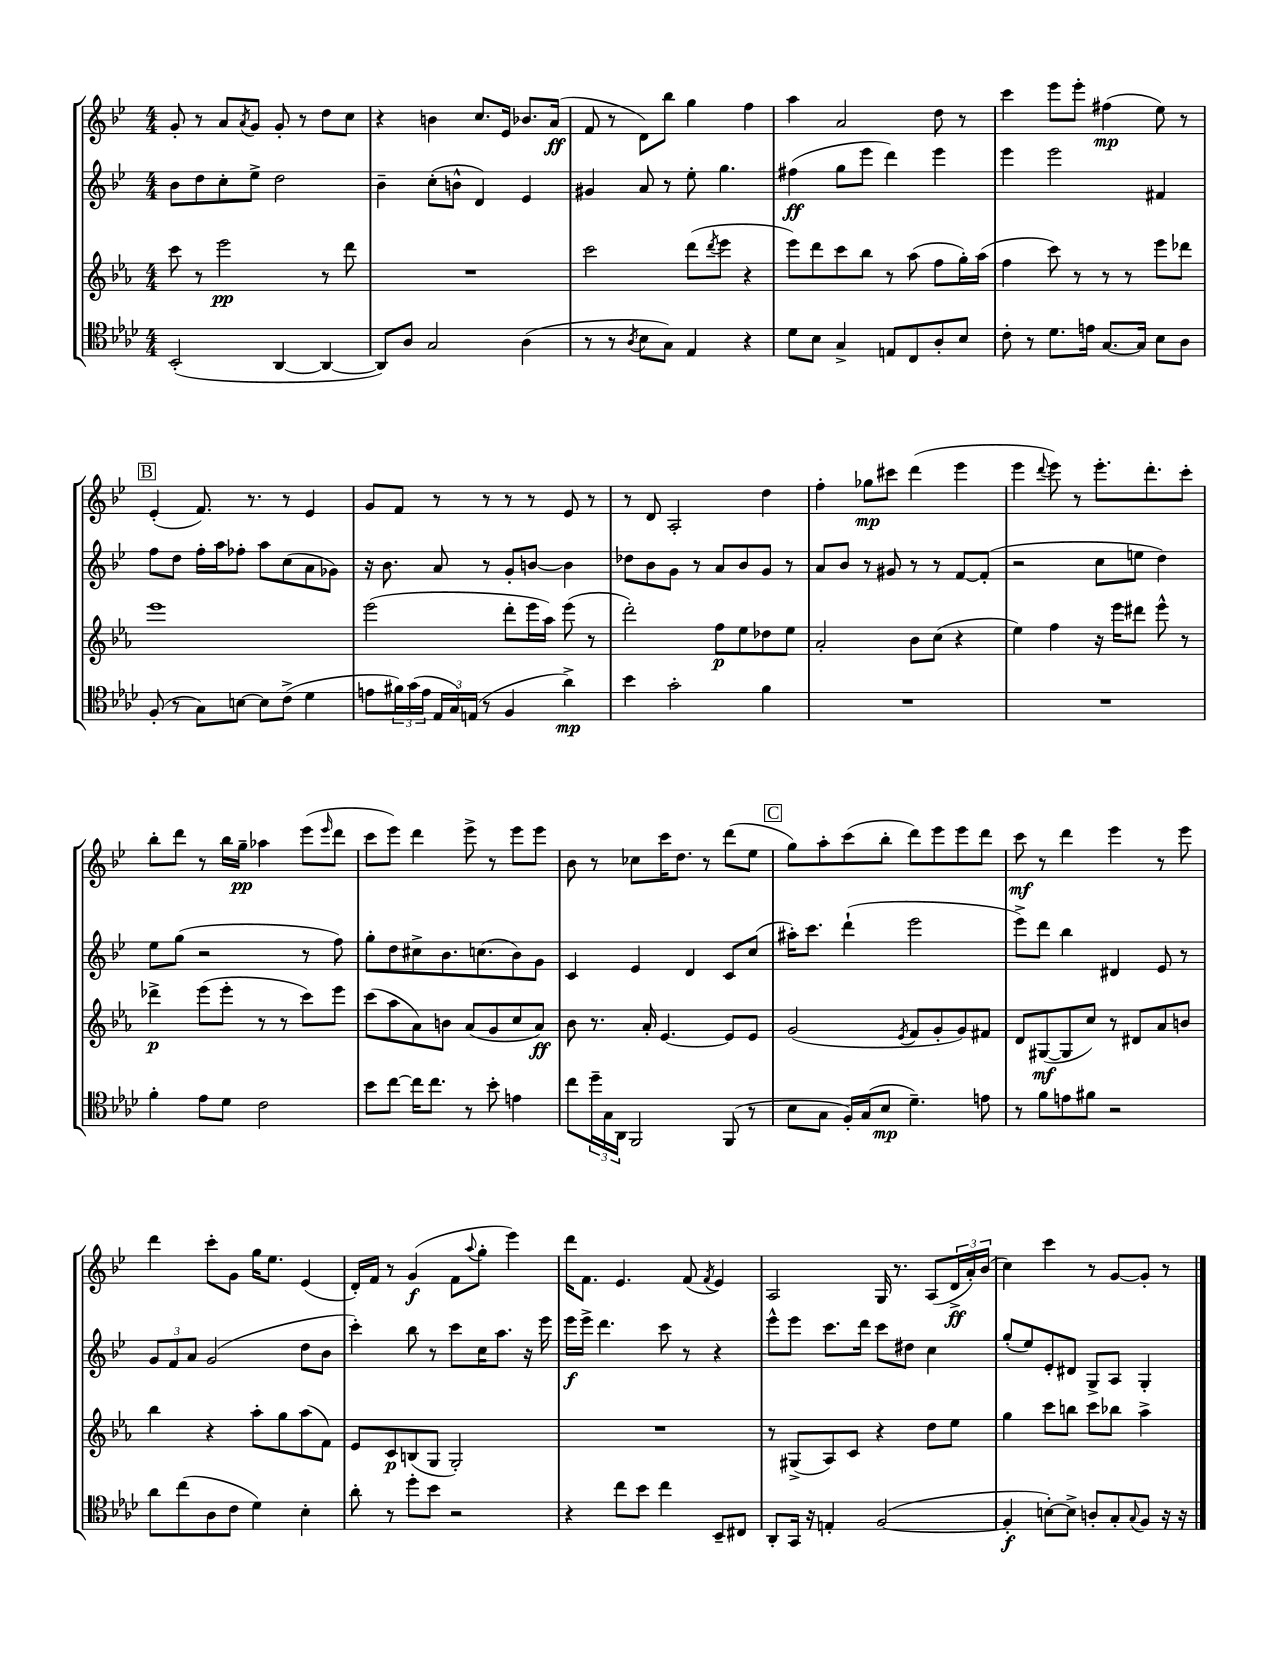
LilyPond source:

<<
\new StaffGroup <<
\new Staff = "s0" {
    \clef treble \key bes \major \numericTimeSignature \time 4/4
    g'8-. r8 a'8 \acciaccatura { a'8 } g'8 g'8-. r8 d''8 c''8 |
    r4 b'4 c''8. ees'16 bes'8. a'16\ff( |
    f'8 r8 d'8) bes''8 g''4 f''4 |
    a''4 a'2 d''8 r8 |
    c'''4 ees'''8 ees'''8-. fis''4\mp( ees''8) r8 |
    \mark \markup { \box "B" } ees'4-.( f'8.) r8. r8 ees'4 |
    g'8 f'8 r8 r8 r8 r8 ees'8 r8 |
    r8 d'8 a2-. d''4 |
    f''4-. ges''8\mp cis'''8 d'''4( ees'''4 |
    ees'''4 \appoggiatura { d'''8 } ees'''8) r8 ees'''8.-. d'''8.-. c'''8-. |
    bes''8-. d'''8 r8 bes''16 g''16--\pp aes''4 ees'''8( \grace { ees'''16 } d'''8 |
    c'''8 ees'''8) d'''4 ees'''8-> r8 ees'''8 ees'''8 |
    bes'8 r8 ces''8 c'''16 d''8. r8 d'''8( ees''8 |
    \mark \markup { \box "C" } g''8) a''8-. c'''8( bes''8-. d'''8) ees'''8 ees'''8 d'''8 |
    c'''8\mf r8 d'''4 ees'''4 r8 ees'''8 |
    d'''4 c'''8-. g'8 g''16 ees''8. ees'4( |
    d'16-.) f'16 r8 g'4\f( f'8 \appoggiatura { a''8 } g''8-. ees'''4) |
    d'''16 f'8. ees'4. f'8( \acciaccatura { f'8 } ees'4) |
    a2 g16 r8. a8( \tuplet 3/2 { d'16->\ff a'16-.) bes'16( } |
    c''4) c'''4 r8 g'8~ g'8-. r8 \bar "|." |
}
\new Staff = "s1" {
    \clef treble \key bes \major \numericTimeSignature \time 4/4
    bes'8 d''8 c''8-. ees''8-> d''2 |
    bes'4-- c''8-.( b'8-^ d'4) ees'4 |
    gis'4 a'8 r8 ees''8-. g''4. |
    fis''4\ff( g''8 ees'''8 d'''4) ees'''4 |
    ees'''4 ees'''2 fis'4 |
    \mark \markup { \box "B" } f''8 d''8 f''16-. a''16 fes''8-. a''8 c''8( a'8 ges'8) |
    r16 bes'8. a'8 r8 g'8-. b'8~ b'4 |
    des''8 bes'8 g'8 r8 a'8 bes'8 g'8 r8 |
    a'8 bes'8 r8 gis'8 r8 r8 f'8~ f'8-.( |
    r2 c''8 e''8 d''4) |
    ees''8 g''8( r2 r8 f''8) |
    g''8-. d''8 cis''8-> bes'8. c''8.( bes'8) g'8 |
    c'4 ees'4 d'4 c'8 c''8( |
    \mark \markup { \box "C" } ais''16-.) c'''8. d'''4-!( ees'''2 |
    ees'''8->) d'''8 bes''4 dis'4 ees'8 r8 |
    \tuplet 3/2 { g'8 f'8 a'8 } g'2( d''8 bes'8 |
    c'''4-.) bes''8 r8 c'''8 c''16 a''8. r16 ees'''16 |
    ees'''16\f ees'''16-> d'''4. c'''8 r8 r4 |
    ees'''8-^ ees'''8 c'''8. d'''16 c'''8 dis''8 c''4 |
    g''8-.( ees''8) ees'8-. dis'8 g8-> a8 g4-. \bar "|." |
}
\new Staff = "s2" {
    \clef treble \key ees \major \numericTimeSignature \time 4/4
    c'''8 r8 ees'''2\pp r8 d'''8 |
    R1 |
    c'''2 d'''8( \acciaccatura { d'''8 } ees'''8 r4 |
    ees'''8) d'''8 c'''8 bes''8 r8 aes''8( f''8 g''16-.) aes''16( |
    f''4 c'''8) r8 r8 r8 ees'''8 des'''8 |
    \mark \markup { \box "B" } ees'''1 |
    ees'''2( d'''8-. ees'''16 aes''16) ees'''8( r8 |
    d'''2-.) f''8\p ees''8 des''8 ees''8 |
    aes'2-. bes'8 c''8( r4 |
    ees''4) f''4 r16 ees'''16 dis'''8 ees'''8-^ r8 |
    des'''4->\p ees'''8( ees'''8-. r8 r8 c'''8) ees'''8 |
    c'''8( aes''8 aes'8) b'8 aes'8( g'8 c''8 aes'8\ff) |
    bes'8 r8. aes'16-. ees'4.~ ees'8 ees'8 |
    \mark \markup { \box "C" } g'2( \acciaccatura { ees'8 } f'8 g'8-. g'8) fis'8 |
    d'8 gis8~\mf( gis8 c''8) r8 dis'8 aes'8 b'8 |
    bes''4 r4 aes''8-. g''8 aes''8( f'8) |
    ees'8 c'8\p b8( g8 g2-.) |
    R1 |
    r8 gis8->( aes8) c'8 r4 d''8 ees''8 |
    g''4 c'''8 b''8 c'''8 bes''8 aes''4-> \bar "|." |
}
\new Staff = "s3" {
    \clef tenor \key aes \major \numericTimeSignature \time 4/4
    bes,2-.( aes,4~ aes,4~ |
    aes,8) aes8 g2 aes4( |
    r8 r8 \acciaccatura { aes8 } bes8 g8) ees4 r4 |
    des'8 bes8 g4-> e8 c8 aes8-. bes8 |
    c'8-. r8 des'8. e'16 g8.~ g16 bes8 aes8 |
    \mark \markup { \box "B" } f8-.( r8 g8) b8~ b8 c'8->( des'4 |
    e'8 \tuplet 3/2 { fis'16) g'16( e'16 } \tuplet 3/2 { ees16 g16) e16( } r8 f4 aes'4->\mp) |
    bes'4 g'2-. f'4 |
    R1 |
    R1 |
    f'4-. ees'8 des'8 c'2 |
    bes'8 c''8~ c''16 c''8. r8 bes'8-. e'4 |
    c''8 \tuplet 3/2 { des''16-- g16 aes,16 } f,2 f,8( r8 |
    \mark \markup { \box "C" } bes8 g8 f16-.) g16( bes8\mp des'4.--) e'8 |
    r8 f'8 e'8 fis'8 r2 |
    aes'8 c''8( aes8 c'8 des'4) bes4-. |
    aes'8-. r8 des''8-. bes'8 r2 |
    r4 c''8 bes'8 c''4 bes,8-- cis8 |
    aes,8-. g,16 r16 e4-. f2~( |
    f4-.\f b8~-.) b8-> a8-. g8-. \appoggiatura { g8 } f8 r16 r16 \bar "|." |
}
>>
>>
\layout { \context { \Score \remove "Bar_number_engraver" } }
